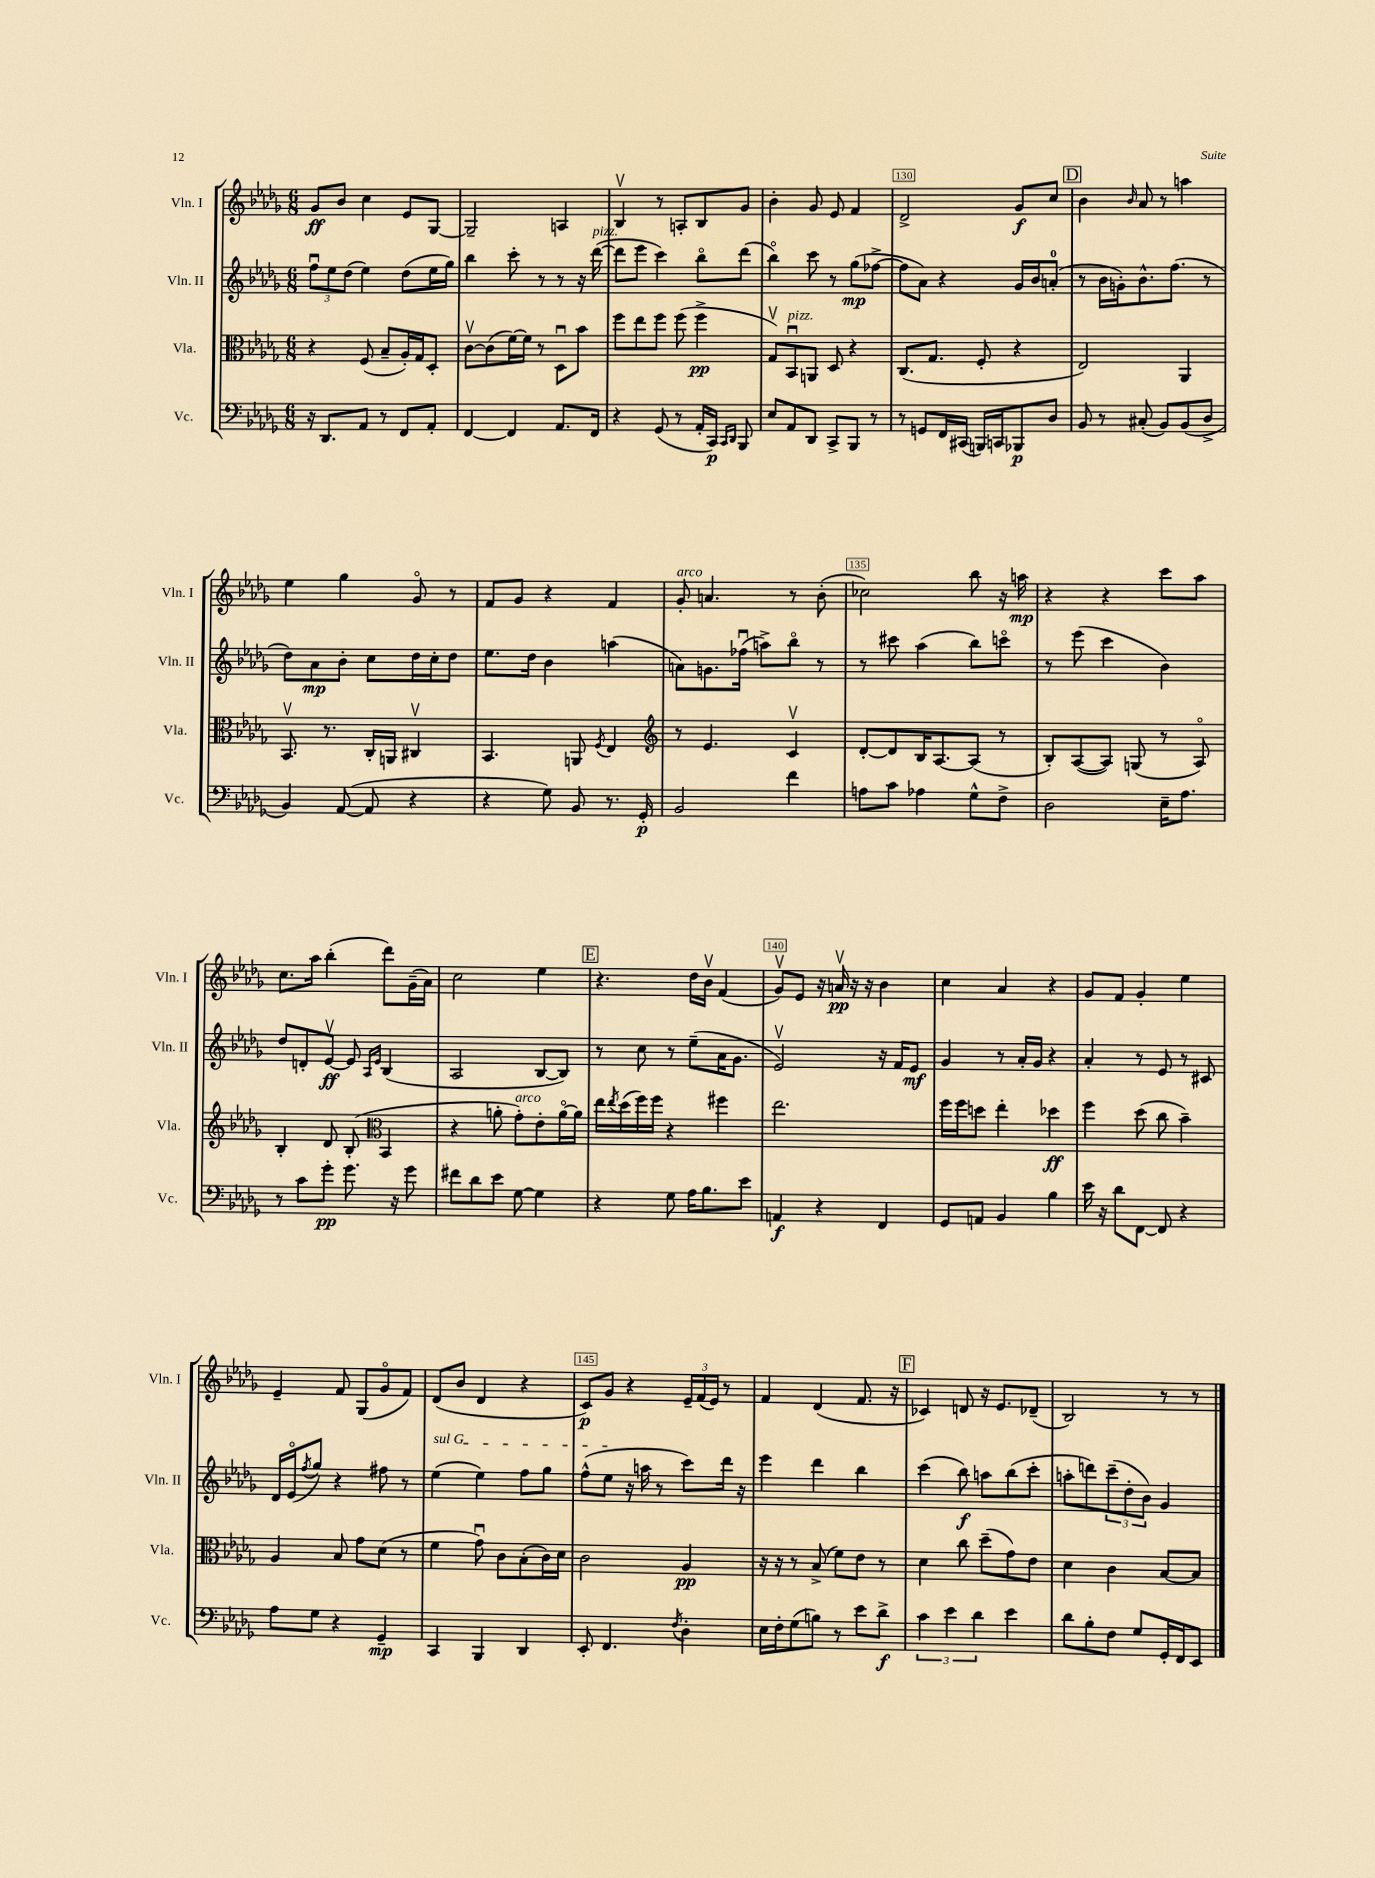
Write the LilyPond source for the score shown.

<<
\new StaffGroup <<
\new Staff = "s0" \with { instrumentName = "Vln. I" shortInstrumentName = "Vln. I" } {
    \clef treble \key des \major \numericTimeSignature \time 6/8
    ges'8\ff bes'8 c''4 ees'8 ges8~ |
    ges2-- a4 |
    bes4\upbow r8 a8-. bes8 ges'8 |
    bes'4-. ges'8 ees'8 f'4 |
    des'2-> ges'8\f c''8 |
    \mark \markup { \box "D" } bes'4 \grace { bes'16 } aes'8 r8 a''4 |
    ees''4 ges''4 ges'8\flageolet r8 |
    f'8 ges'8 r4 f'4 |
    ges'8-.^\markup { \italic "arco" } a'4. r8 bes'8-.( |
    ces''2) bes''8 r16 a''16\mp |
    r4 r4 c'''8 aes''8 |
    c''8. aes''16 bes''4-.( des'''8) ges'16--( aes'16) |
    c''2 ees''4 |
    \mark \markup { \box "E" } r4. des''16 bes'16\upbow f'4( |
    ges'8\upbow) ees'8 r16 a'16\upbow\pp r16 r16 bes'4 |
    c''4 aes'4 r4 |
    ges'8 f'8 ges'4-. ees''4 |
    ees'4-- f'8 ges8( ges'8\flageolet f'8) |
    des'8( bes'8 des'4 r4 |
    c'8\p) ges'8 r4 \tuplet 3/2 { ees'16-- f'16( ees'16) } r8 |
    f'4 des'4( f'8. r16 |
    \mark \markup { \box "F" } ces'4) d'8 r16 ees'8. des'8--( |
    bes2) r8 r8 \bar "|." |
}
\new Staff = "s1" \with { instrumentName = "Vln. II" shortInstrumentName = "Vln. II" } {
    \clef treble \key des \major \numericTimeSignature \time 6/8
    \tuplet 3/2 { f''8\downbow ees''8 des''8( } ees''4) des''8( ees''16 ges''16) |
    bes''4 c'''8-. r8 r8 r16 des'''16~^\markup { \italic "pizz." }( |
    des'''8 ees'''8 c'''4) bes''8\flageolet des'''8( |
    bes''4\flageolet) c'''8 r8 ges''8\mp( fes''8~-> |
    fes''8 aes'8) r4 ges'16 bes'16 a'8-0-.( |
    \mark \markup { \box "D" } r8 bes'16 g'16-.) bes'8.-^ f''8.( r8 |
    des''8) aes'8\mp bes'8-. c''8 des''16 c''16-. des''8 |
    ees''8. des''16 bes'4 a''4( |
    a'8) g'8. fes''16\downbow( a''8->) bes''8\flageolet r8 |
    r8 cis'''8 aes''4( bes''8) c'''8\flageolet |
    r8 ees'''8( c'''4 bes'4) |
    des''8 d'8-. ees'8~\upbow\ff ees'8 \grace { aes16 ees'16 } bes4( |
    aes2 bes8~ bes8) |
    \mark \markup { \box "E" } r8 c''8 r8 ees''8--( aes'16 ges'8. |
    ees'2\upbow) r16 f'16 ees'8\mf |
    ges'4 r8 aes'16-. ges'16 r4 |
    aes'4-. r8 ees'8 r8 cis'8 |
    des'16 ees'16\flageolet( \acciaccatura { f''8 } ges''8) r4 fis''8 r8 |
    \once \override TextSpanner.bound-details.left.text = \markup { \italic "sul G" } ees''4\startTextSpan( ees''4) f''8 ges''8 |
    f''8-^( ees''8\stopTextSpan r16 a''16 r8 c'''8) des'''16 r16 |
    ees'''4 des'''4 bes''4 |
    \mark \markup { \box "F" } c'''4( bes''8\f) a''8 bes''8( c'''8-. |
    a''8-. d'''8) \tuplet 3/2 { c'''8--( des''8-. bes'8) } ges'4 \bar "|." |
}
\new Staff = "s2" \with { instrumentName = "Vla." shortInstrumentName = "Vla." } {
    \clef alto \key des \major \numericTimeSignature \time 6/8
    r4 f8( bes8-- aes16-.) ges16 des8-. |
    c'8~\upbow c'8( f'16~) f'16 r8 des8\downbow bes'8 |
    f''8 ees''8 f''8 f''8( f''4->\pp |
    ges8\upbow) bes,8\downbow^\markup { \italic "pizz." } a,8 des8 r4 |
    c8.( ges8. f8-. r4 |
    \mark \markup { \box "D" } ees2) aes,4 |
    bes,8.\upbow r8. c16-. a,16 cis4\upbow |
    bes,4. a,8 \acciaccatura { f8 } ees4 |
    \clef treble r8 ees'4. c'4\upbow |
    des'8~-. des'8 bes16 aes8.~ aes8( r8 |
    bes8-.) aes8~( aes8) g8( r8 aes8\flageolet) |
    bes4-. des'8 bes8-.( \clef alto bes,4 |
    r4 a'8-. ges'8-.^\markup { \italic "arco" }) ees'8-. a'16~\flageolet a'16 |
    \mark \markup { \box "E" } ees''16 \acciaccatura { ees''8 } des''16( f''16) f''16 r4 fis''4 |
    ees''2. |
    f''16 f''16 d''8 ees''4-. des''4\ff |
    f''4 des''8( c''8 bes'4--) |
    aes4 bes8 ges'8 des'8( r8 |
    f'4 ges'8\downbow) c'8 bes8-.( c'16) des'16 |
    c'2 aes4\pp |
    r16 r16 r8 bes8->( f'8) ees'8 r8 |
    \mark \markup { \box "F" } des'4 c''8 des''8--( ges'8) ees'8 |
    des'4 c'4 bes8~ bes8 \bar "|." |
}
\new Staff = "s3" \with { instrumentName = "Vc." shortInstrumentName = "Vc." } {
    \clef bass \key des \major \numericTimeSignature \time 6/8
    r16 des,8. aes,8 r8 f,8 aes,8-. |
    f,4~ f,4 aes,8. f,16 |
    r4 ges,8( r8 aes,16-. c,16\p) \grace { c,16 des,16 } bes,,8 |
    ees8 aes,8 des,8 c,8-> bes,,8 r8 |
    r8 g,8 f,16 cis,16( b,,16) c,16 bes,,8\p des8 |
    \mark \markup { \box "D" } bes,8 r8 cis8-.( bes,8) bes,8( des8-> |
    bes,4) aes,8~( aes,8 r4 |
    r4 ges8) bes,8 r8. ges,16-.\p |
    bes,2 f'4 |
    a8 c'8 aes4 ges8-^ f8-> |
    des2 ees16-- aes8. |
    r8 c'8 ges'8-.\pp ges'8. r16 ges'8 |
    fis'8 des'8 ees'8 ges8~ ges4 |
    \mark \markup { \box "E" } r4 ges8 aes16 bes8. ees'8 |
    a,4\f r4 f,4 |
    ges,8 a,8 bes,4 bes4 |
    ees'16 r16 des'8 f,8~ f,8 r4 |
    aes8 ges8 r4 ges,4--\mp |
    c,4 bes,,4 des,4 |
    ees,8-. f,4. \acciaccatura { f8 } des4-. |
    ees16 f16-. ges8( b8) r8 ees'8 des'8->\f |
    \mark \markup { \box "F" } \tuplet 3/2 { c'4 ees'4 des'4 } ees'4 |
    des'8 bes8-. f8 ges8 ges,16-. f,16 ees,8 \bar "|." |
}
>>
>>
\layout { \context { \Score currentBarNumber = #126 \override BarNumber.break-visibility = ##(#f #t #t) barNumberVisibility = #(every-nth-bar-number-visible 5) \override BarNumber.stencil = #(make-stencil-boxer 0.1 0.3 ly:text-interface::print) } }
